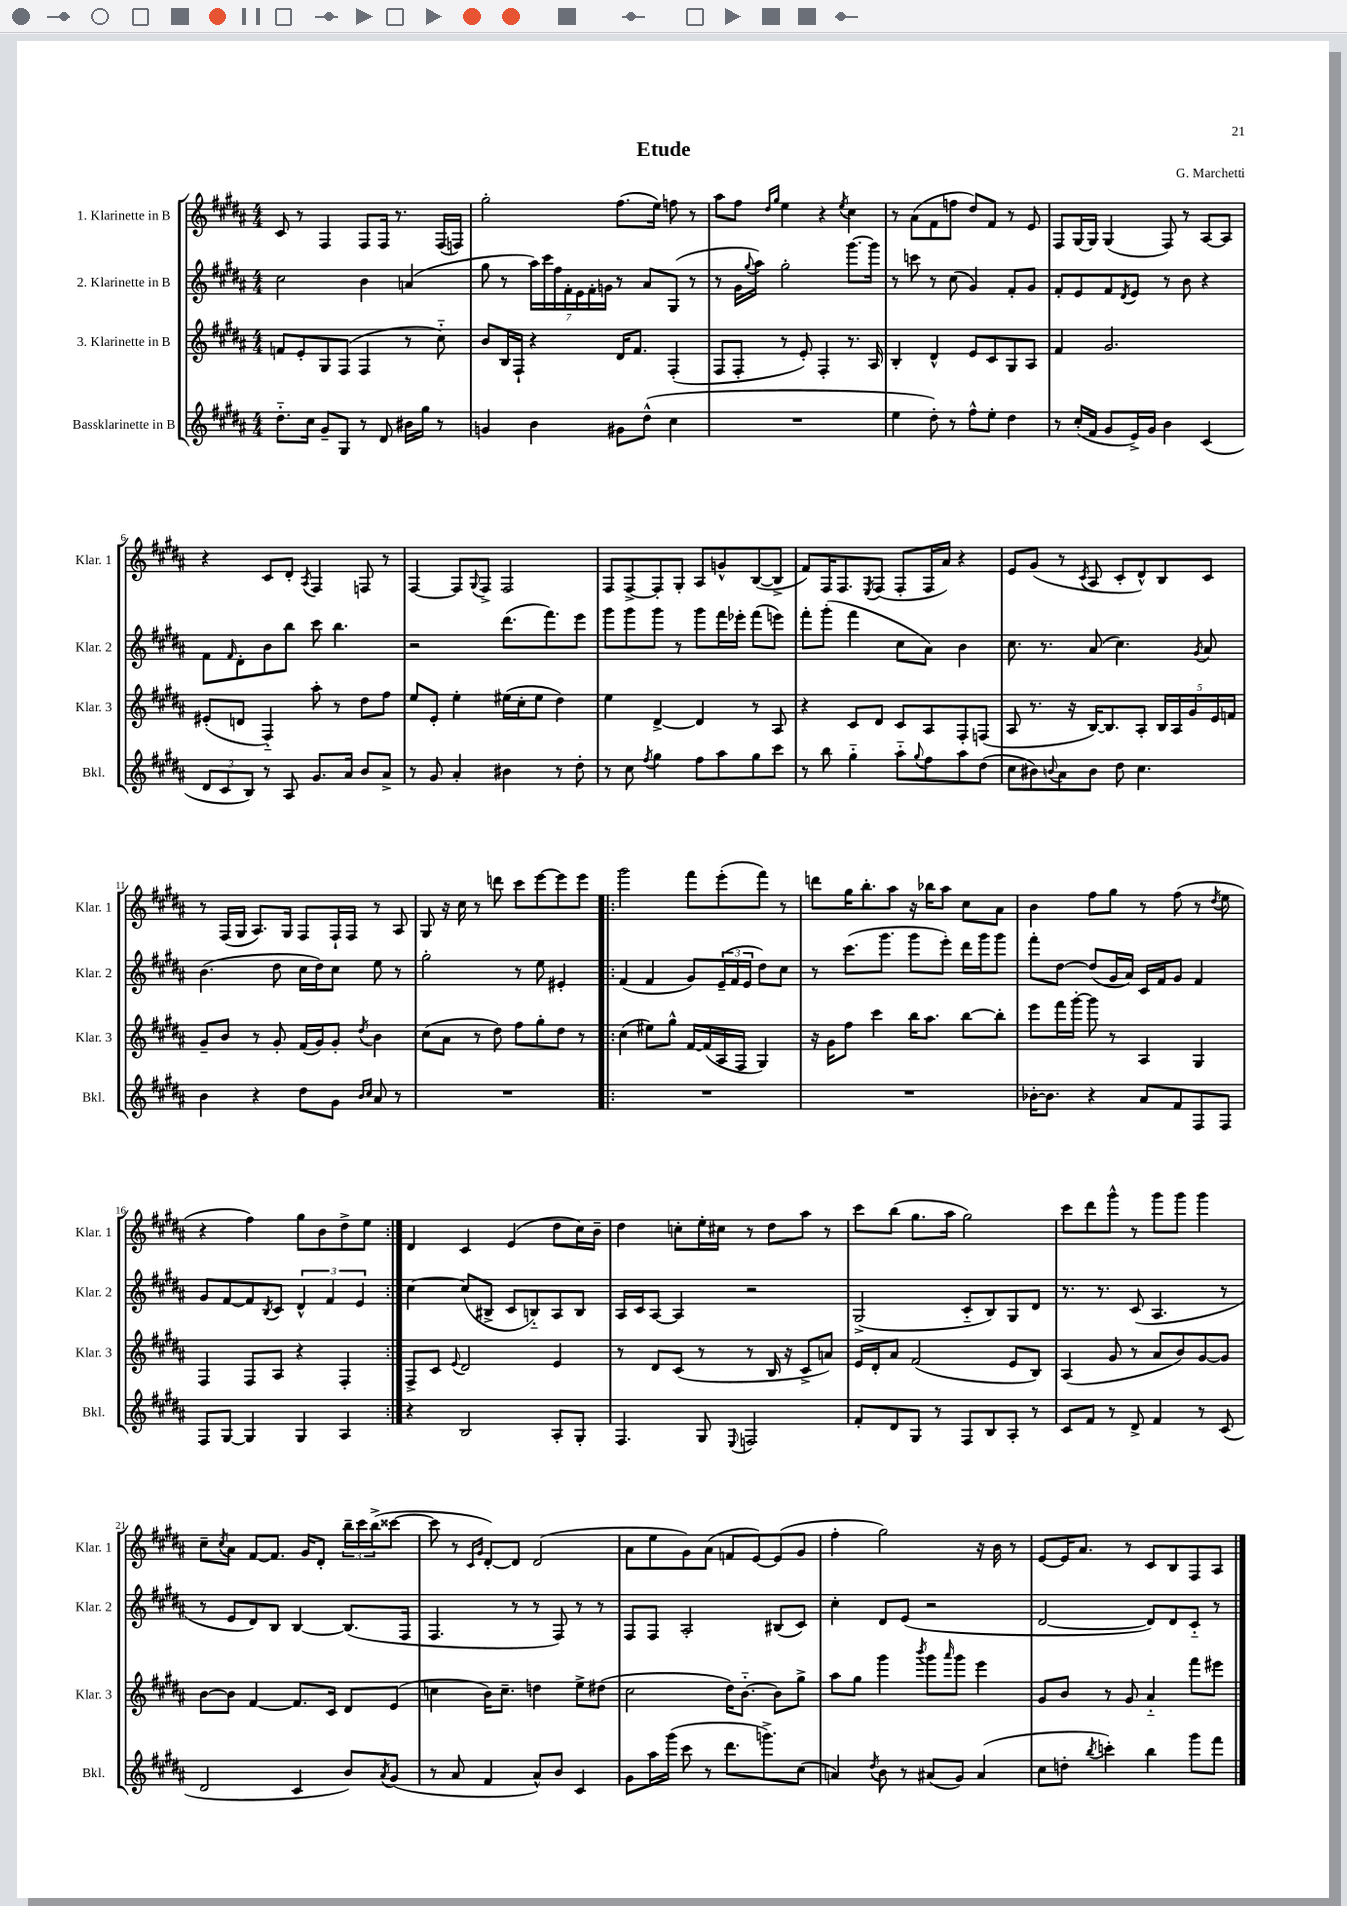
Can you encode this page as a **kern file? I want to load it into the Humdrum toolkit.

**kern	**kern	**kern	**kern
*staff4	*staff3	*staff2	*staff1
*clefG2	*clefG2	*clefG2	*clefG2
*k[f#c#g#d#a#]	*k[f#c#g#d#a#]	*k[f#c#g#d#a#]	*k[f#c#g#d#a#]
*M4/4	*M4/4	*M4/4	*M4/4
8.dd#'~\L	8f/L	2cc#\	8c#/
.	8e'/	.	8r
16cc#\Jk	.	.	.
8g#~/L	8G#/	.	4F#/
8G#/J	(8F#/J	.	.
8r	4F#/	4b\	8F#/L
8d#/	.	.	16F#/Jk
.	.	.	8.r
16b#\LL	8r	(4a/	.
16gg#\JJ	.	.	.
8r	8cc#'~\)	.	(16F#/LL
.	.	.	16F/JJ)
=	=	=	=
4g/	8b/L	8gg#\	2gg#'\
.	16B/L	8r	.
.	16F#`/JJ	.	.
4b\	4r	28aa#\LL)	.
.	.	28ccc#\	.
.	.	28ff#\	.
.	.	28f#'\	.
.	.	28e\	.
.	.	28f#'\	.
.	.	28g\JJ	.
8g#\L	16d#/LK	8r	(8.ff#\L
.	8.f#/J	.	.
(8dd#^^\J	.	8a#/L	.
.	.	.	16ee\Jk)
4cc#\	(4F#'/	(8G#/J	8ff\
.	.	8r	8r
=	=	=	=
1r	8F#/L	8r	8aa#\L
.	8F#'/J	16g#\LL	8ff#\J
.	.	8qqgg#/	.
.	.	16aa#\JJ)	.
.	.	.	16qqdd#/LL
.	.	.	16qqgg#/JJ
.	8r	2gg#'\	4ee\
.	8e'/)	.	.
.	4F#'/	.	4r
.	.	.	8qee/
.	8.r	[8.ggg#\L	4cc#\
.	16A#/	16ggg#\]Jk	.
=	=	=	=
4ee\	4B'/	8r	8r
.	.	8ccc\	(8a#\L
8dd#'\)	4d#^^/	8r	8f#\
8r	.	(8cc#\	8ff\J
8ff#^^\L	8e/L	4g#/)	8dd#/L)
8ee'\J	8c#/	.	8f#/J
4dd#\	8G#/	8f#'/L	8r
.	8A#/J	8g#/J	8e/
=	=	=	=
8r	4f#/	8f#'/L	8F#/L
(16cc#'/LL	.	8e/	[16G#/L
16f#/JJ	.	.	16G#/]JJ
8g#/L	2.g#/	8f#/	(4G#/
.	.	8qd#/	.
16e^/L)	.	8e/J	.
16g#/JJ	.	.	.
4b\	.	8r	8F#/)
.	.	8b\	8r
(4c#/	.	4r	[8A#/L
.	.	.	8A#/]J
=	=	=	=
12d#/L	(8e#'/L	8f#\L	4r
12c#/	.	.	.
.	.	16qqf#/	.
.	8d/J	8d#'\	.
12B/J)	.	.	.
8r	4F#'~/)	8b\	8c#/L
8A#/	.	8bb\J	8d#'/J
.	.	.	8qA#/
8.g#/L	8aa#'\	8ccc#\	4F#/
.	8r	4.bb\	.
16a#/Jk	.	.	.
8b/L	8dd#\L	.	8F/
8a#^/J	8ff#\J	.	8r
=	=	=	=
8r	8ee/L	2r	[4F#/
8g#/	8e'/J	.	.
4a#'/	4ee'\	.	8F#/]L
.	.	.	8qqG#/
.	.	.	8F#^/J
4b#\	(16ee#\LL	(8.ddd#\L	2F#/
.	16cc#'\J	.	.
.	8ee#\J	.	.
.	.	8.fff#\)	.
8r	4dd#\)	.	.
8dd#'\	.	8eee\J	.
=	=	=	=
8r	4ee\	8ggg#\L	8F#/L
8cc#\	.	8ggg#\	[8F#^/
8qff#/	.	.	.
4gg#\	[4d#^/	8ggg#\J	8F#'/]
.	.	8r	8G#'/J
8ff#\L	4d#/]	8ggg#\L	8A#/L
8aa#\	.	16fff#\L	8g^^/
.	.	16eee-'\JJ	.
8gg#\	8r	(8fff#\L	([8B/
8ccc#\J	8A#/	8eee\J)	8B^/]J
=	=	=	=
8r	4r	8fff#'\L	8f#/L)
8bb\	.	(8ggg#'\J	16F#/K
.	.	.	8.F#/
4gg#'~\	8c#/L	4fff#\	.
.	.	.	8qE/
.	8d#/J	.	(8F#/J
8aa#'~\L	8c#/L	8cc#\L	8F#'/L
8qqgg#/	.	.	.
8ff#\	8A#/	8a#\J)	16F#/L
.	.	.	16a#/JJ)
8aa#\	8F#'/	4b\	4r
(8dd#\J	(8F/J	.	.
=	=	=	=
8cc#\L	8A#/	8.cc#\	8e/L
8b#\)	8.r	.	(8g#/J
.	.	8.r	.
8qqb/	.	.	.
8a#\	.	.	8r
.	16r	.	.
.	.	.	8qc#/
8b\J	[16B/LK)	(8a#/	8A#/
.	8.B/]	.	.
8dd#\	.	4.cc#\)	8c#'/L
4.cc#\	8A#'/J	.	8d#^^/)
.	20B/LL	.	8B/
.	20A#/	.	.
.	20g#/	.	.
.	.	8qg#/	.
.	.	8a#/	8c#/J
.	20e/	.	.
.	20f/JJ	.	.
=	=	=	=
4b\	8g#~/L	(4.b\	8r
.	8b/J	.	(16F#/LL
.	.	.	16G#/JJ
4r	8r	.	8.A#/L)
.	8g#'/	8dd#\	.
.	.	.	16G#/Jk
8dd#\L	(16f#/LL	16cc#\LL	8F#/L
.	16g#/J)	16dd#\J)	.
8g#\J	8g#'/J	8cc#\J	16F#`/L
.	.	.	16F#/JJ
16qqb/LL	.	.	.
16qqcc#/JJ	8qdd#/	.	.
8a#/	4b\	8ee\	8r
8r	.	8r	8A#/
=	=	=	=
1r	(8cc#\L	2gg#'\	8G#/
.	8a#\J	.	16r
.	.	.	16cc#\
.	8r	.	8r
.	8dd#\)	.	8ddd\
.	8ff#\L	8r	8ccc#\L
.	8gg#'\	8ee\	[8eee\
.	8dd#\J	4e#'/	8eee\]
.	8r	.	8eee\J
=!|:	=!|:	=!|:	=!|:
1r	(4cc#\	(4f#/	2ggg#\
.	8ee#\L)	4f#/	.
.	8gg#^^\J	.	.
.	[16f#/LL	8g#/L)	8fff#\L
.	(16f#/]	.	.
.	16A#/	(24e~/L	(8eee'\
.	.	24f#/	.
.	16F#/JJ	.	.
.	.	24e/JJ	.
.	4G#/)	8dd#\L)	8fff#\J)
.	.	8cc#\J	8r
=	=	=	=
1r	16r	8r	8ddd\L
.	16g#\LK	.	.
.	8ff#\J	(8.ccc#\L	16gg#\K
.	.	.	8.bb'\
.	4ccc#\	.	.
.	.	8.ggg#\J	.
.	.	.	8aa#\J
.	16bb\LK	8ggg#\L	16r
.	8.aa#\J	.	16bb-\LK
.	.	8eee'\J)	8aa#\J
.	[8bb\L	16ddd#\LL	8cc#\L
.	.	16ggg#\J	.
.	8bb'\]J	8ggg#\J	8a#\J
=	=	=	=
[16b-'\LK	8eee\L	8fff#'\L	4b\
8.b-\]J	.	.	.
.	16fff#\L	[8dd#\J	.
.	[16ggg#'\JJ	.	.
4r	8ggg#\]	(8dd#/]L	8ff#\L
.	8r	16g#/L	8gg#\J
.	.	16a#/JJ)	.
8a#/L	4A#/	16c#/LL	8r
.	.	16f#/J	.
8f#/	.	8g#/J	(8ff#\
8F#/	4G#/	4f#/	8r
.	.	.	8qdd#/
8F#/J	.	.	8ee\
=	=	=	=
8F#/L	4F#/	8g#/L	4r
[8G#/J	.	[8f#/	.
4G#/]	8F#/L	8f#/]	4ff#\)
.	.	8qB/	.
.	8A#/J	8c#/J	.
4G#/	4r	6d#^^/	8gg#\L
.	.	.	8b\
.	.	6f#/	.
4A#/	4F#'/	.	8dd#^\
.	.	6e/	.
.	.	.	8ee\J
=:|!	=:|!	=:|!	=:|!
4r	8F#^/L	[4cc#\	4d#/
.	8c#/J	.	.
.	8qqe/	.	.
2B/	2d#/	(8cc#/]L	4c#/
.	.	8B#^/J	.
.	.	8c#/L	(4e/
.	.	8B'~/)	.
8A#'/L	4e/	8A#/	8dd#\L
8G#'/J	.	8B/J	16cc#\L)
.	.	.	16b~\JJ
=	=	=	=
4.F#/	8r	16A#/LL	4dd#\
.	.	16c#/J	.
.	8d#/L	[8A#/J	.
.	(8c#/J	4A#/]	8cc'\L
8G#/	8r	.	16ee'\L
.	.	.	16cc#\JJ
8qqE/	.	.	.
2F/	8r	2r	8r
.	16B/	.	8dd#\L
.	16r	.	.
.	8c#^/L	.	8aa#\J
.	8a/J)	.	8r
=	=	=	=
8f#'/L	16e/LL	(2G#^/	8ccc#\L
.	16d#'/J	.	.
8d#/	8a#/J	.	(8bb\J
8G#/J	(2f#/	.	8.gg#\L
8r	.	.	.
.	.	.	16aa#\Jk
8F#/L	.	8c#'~/L	2gg#\)
8B/	.	8B/)	.
8A#'/J	8e/L	8G#/	.
8r	8B/J)	8d#/J	.
=	=	=	=
8c#/L	(4A#/	8.r	8ccc#\L
8f#/J	.	.	8ddd#\
.	.	8.r	.
8r	8g#/	.	8ggg#^^\J
8d#^/	8r	(8c#/	8r
4f#/	8a#/L	4.A#/	8ggg#\L
.	8b/)	.	8ggg#\J
8r	[8g#/	.	4ggg#\
(8c#/	8g#/]J	8r	.
=	=	=	=
2d#/	[8b\L	8r	8cc#~\L
.	.	.	8qcc#/
.	8b\]J	8e/L	8a#\J
.	[4f#/	8d#/)	[8f#/L
.	.	8B/J	8.f#/]J
4c#/	8.f#/]L	[4B/	.
.	.	.	16g#/LK
.	.	.	8d#'/J
.	16c#/Jk	.	.
8b/L)	8d#/L	(8.B/]L	24bb~\LL
.	.	.	24ccc#\
.	.	.	(24bb^\J
8qa#/	.	.	.
(8g#/J	(8e/J	.	[8ccc##\J
.	.	16F#/Jk	.
=	=	=	=
8r	4cc\	4.F#/	8ccc##\]
8a#/	.	.	8r
.	.	.	16qqc#/LL
.	.	.	16qqg#/JJ
4f#/	16b\LK)	.	[8d#'/L)
.	8.cc~\J	.	.
.	.	8r	8d#/]J
8a#^^/L)	4dd\	8r	(2d#/
8b/J	.	8F#/)	.
4c#/	8ee^\L	8r	.
.	(8dd#\J	8r	.
=	=	=	=
8g#\L	2cc#\	8F#/L	8a#\L
16aa#\L	.	8F#/J	8ee\
(16ggg#\JJ	.	.	.
8ccc#\	.	2A#'/	8g#\)
8r	.	.	(8a#\J
8.ddd#\L	16dd#\LK)	.	8f/L
.	[8.b'~\J	.	.
.	.	.	[8e/)
8.ggg^\)	.	.	.
.	8b\]L	(8B#/L	(8e/]
(8cc#\J	8gg#^\J	8c#/J)	8g#/J
=	=	=	=
4a/)	8aa#\L	4cc#'\	4ff#'\
.	8gg#\J	.	.
8qdd#/	.	.	.
8b\	4ggg#\	8d#/L	2gg#\)
8r	.	(8e/J	.
.	8qbbb/	.	.
(8a#/L	8ggg#\L	2r	.
.	16qqaaa#/	.	.
8g#/J)	8ggg#\J	.	.
(4a#/	4eee\	.	16r
.	.	.	16b\
.	.	.	8r
=	=	=	=
8cc#\L	8g#/L	[2d#/	[8e/L
8dd'\J	8b/J	.	16e/]K
.	.	.	8.a#/J
8qbb/	.	.	.
4ccc'\)	8r	.	.
.	8g#/	.	8r
4bb\	4a#'~/	8d#/]L)	8c#/L
.	.	8d#/	8B/
8ggg#\L	8fff#\L	8c#'~/J	8F#/
8fff#\J	8eee#\J	8r	8A#/J
==	==	==	==
*-	*-	*-	*-
